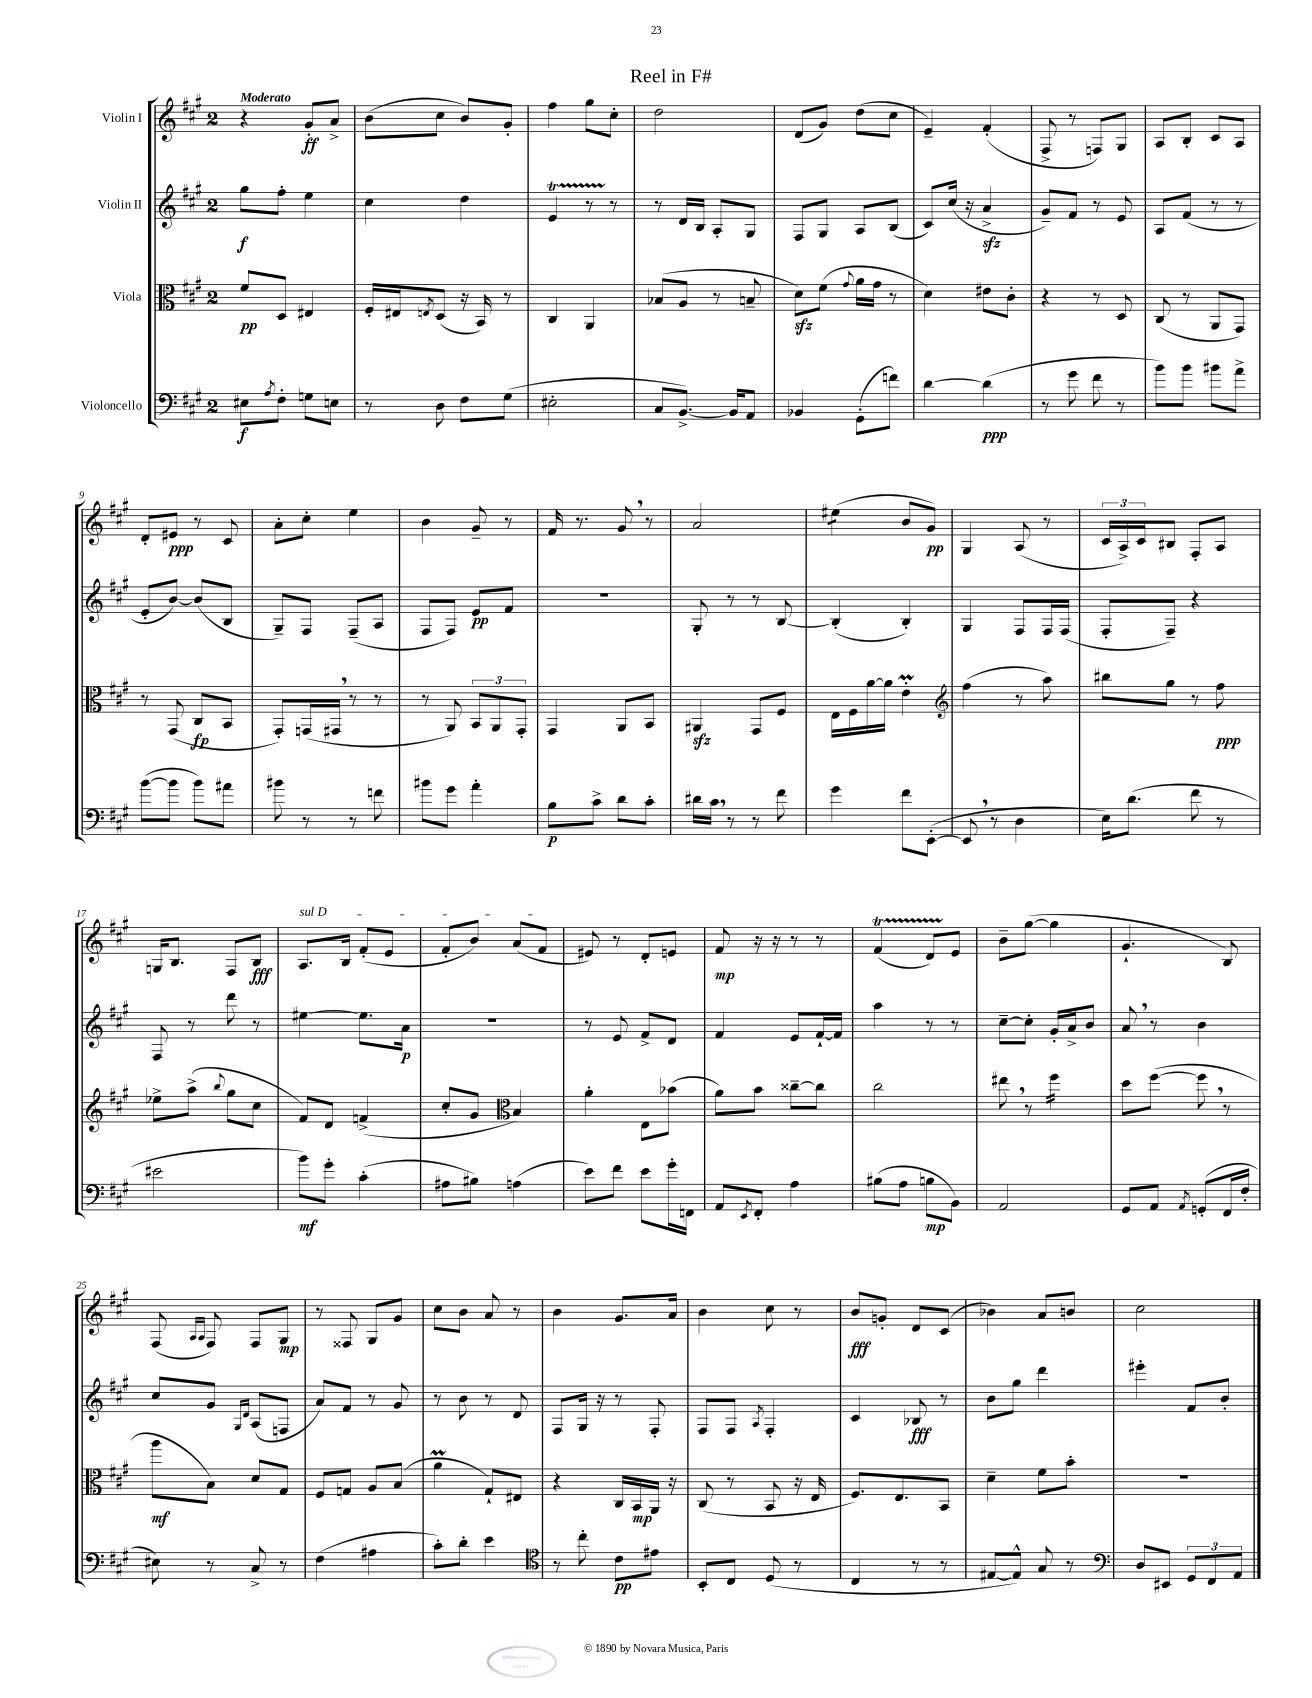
\header { title = "Reel in F#" }
<<
\new StaffGroup <<
\new Staff = "s0" \with { instrumentName = "Violin I" } {
    \clef treble \key a \major \once \override Staff.TimeSignature.style = #'single-digit \time 2/4 \tempo "Moderato"
    r4 gis'8-.\ff a'8-> |
    b'8( cis''8 b'8) gis'8-. |
    fis''4 gis''8 cis''8-. |
    d''2 |
    d'8( gis'8) d''8( cis''8 |
    e'4--) fis'4-.( |
    fis8-> r8 f8) gis8 |
    a8 b8-. cis'8 a8 |
    d'8-. eis'8\ppp r8 cis'8 |
    a'8-. cis''8-. e''4 |
    b'4 gis'8-- r8 |
    fis'16 r8. gis'8 \breathe r8 |
    a'2 |
    eis''4:8( b'8 gis'8\pp) |
    gis4 a8( r8 |
    \tuplet 3/2 { cis'16 a16->) cis'16 } bis8 fis8-. a8 |
    g16 b8. fis8 b8\fff |
    \once \override TextSpanner.bound-details.left.text = \markup { \italic "sul D" } a8.\startTextSpan b16 fis'8-.( e'8 |
    fis'8-. b'8) a'8( fis'8\stopTextSpan |
    eis'8) r8 d'8-. e'8 |
    fis'8\mp r16 r16 r8 r8 |
    fis'4\startTrillSpan( d'8) e'8\stopTrillSpan |
    b'8-- gis''8~( gis''4 |
    gis'4.-! b8) |
    fis8( \grace { a16 a16 } fis8) fis8 gis8\mp |
    r8 fisis8 gis8 gis'8 |
    cis''8 b'8 a'8 r8 |
    b'4 gis'8. a'16 |
    b'4 cis''8 r8 |
    b'8\fff g'8-. d'8 cis'8( |
    bes'4) a'8 b'8 |
    cis''2 \bar "|." |
}
\new Staff = "s1" \with { instrumentName = "Violin II" } {
    \clef treble \key a \major \once \override Staff.TimeSignature.style = #'single-digit \time 2/4
    gis''8\f fis''8-. e''4 |
    cis''4 d''4 |
    e'4\startTrillSpan r8 r8\stopTrillSpan |
    r8 d'16 b16 a8-. gis8 |
    fis8 gis8 a8 b8( |
    cis'8) cis''16( r16 a'4->\sfz |
    gis'8--) fis'8 r8 e'8 |
    a8 fis'8( r8 r8 |
    e'8-. b'8~) b'8( b8 |
    gis8--) fis8 fis8--( a8 |
    fis8 fis8) e'8\pp fis'8 |
    r2 |
    gis8-. r8 r8 b8~ |
    b4-.( b4-.) |
    gis4 fis8 fis16 fis16( |
    fis8-. fis8--) r4 |
    fis8 r8 d'''8 r8 |
    eis''4~ eis''8. a'16\p |
    R2 |
    r8 e'8 fis'8-> d'8 |
    fis'4 e'8 fis'16~-! fis'16 |
    a''4 r8 r8 |
    cis''8~-- cis''8-. gis'16-. a'16-> b'8 |
    a'8 \breathe r8 b'4 |
    cis''8 gis'8 \grace { gis16 d'16 } a8( f8 |
    a'8) fis'8 r8 gis'8 |
    r8 b'8 r8 d'8 |
    fis8 gis16 r16 r8 fis8-. |
    fis8 fis8 \acciaccatura { a8 } fis4-. |
    cis'4 bes8\fff r8 |
    b'8 gis''8 d'''4 |
    eis'''4-. fis'8 b'8-. \bar "|." |
}
\new Staff = "s2" \with { instrumentName = "Viola" } {
    \clef alto \key a \major \once \override Staff.TimeSignature.style = #'single-digit \time 2/4
    fis'8\pp d8 eis4 |
    fis16-. eis16 \acciaccatura { e8 } d8( r16 b,16) r8 |
    cis4 a,4 |
    bes8( a8 r8 b8-- |
    d'8\sfz) fis'8( \appoggiatura { gis'8 } a'16 gis'16 r8 |
    d'4) eis'8 cis'8-. |
    r4 r8 d8 |
    cis8( r8 a,8 gis,8) |
    r8 gis,8( cis8\fp b,8 |
    gis,8-.) g,16( gis,16 \breathe r8 r8 |
    r8 a,8) \tuplet 3/2 { b,8 a,8 gis,8-. } |
    gis,4 a,8 b,8 |
    ais,4\sfz gis,8 fis8 |
    e16 fis16 a'16~ a'16 e'4-.\prall |
    \clef treble fis''4( r8 a''8) |
    bis''8 gis''8 r8 fis''8\ppp |
    ees''8-> a''8->( \appoggiatura { b''8 } gis''8 cis''8 |
    fis'8) d'8 f'4->( |
    cis''8-. gis'8 \clef alto b4) |
    a'4-. e8 bes'8( |
    a'8) b'8 cisis''8~-- cisis''8 |
    cis''2 |
    eis''8 \breathe r8 fis''4:16 |
    d''8 fis''8~( fis''8 \breathe r8 |
    a''8\mf b8) d'8 gis8 |
    fis8 g8 a8 b8( |
    a'4\prall gis8-!) eis8 |
    r4 cis16 b,16\mp a,16 r16 |
    cis8( r8 b,8 r16 e16 |
    fis8.) e8. b,8 |
    d'4-- fis'8 b'8-. |
    r2 \bar "|." |
}
\new Staff = "s3" \with { instrumentName = "Violoncello" } {
    \clef bass \key a \major \once \override Staff.TimeSignature.style = #'single-digit \time 2/4
    eis8\f \acciaccatura { a8 } fis8-. g8 e8 |
    r8 d8 fis8 gis8( |
    eis2-. |
    cis8 b,8.~->) b,16 a,8 |
    bes,4 gis,8-.( f'8) |
    d'4~ d'4\ppp( |
    r8 gis'8 fis'8 r8 |
    b'8) b'8 bis'8 a'8-> |
    b'8~( b'8 b'8) ais'8 |
    bis'8 r8 r8 f'8 |
    bis'8 gis'8 a'4-. |
    b8\p cis'8-> d'8 cis'8-. |
    dis'16 cis'16 \breathe r8 r8 fis'8 |
    gis'4 fis'8 e,8~-.( |
    e,8 \breathe r8 d4 |
    e16) d'8.( fis'8 r8 |
    eis'2 |
    b'8\mf) gis'8-. cis'4-.( |
    ais8 bis8) a4( |
    e'8) fis'8 e'8 gis'16-. f,16 |
    a,8 \acciaccatura { e,8 } fis,8-. a4 |
    bis8( a8 b8\mp b,8) |
    a,2 |
    gis,8 a,8 \acciaccatura { a,8 } g,8-.( fis,16 fis16-. |
    eis8) r8 cis8-> r8 |
    fis4( ais4 |
    cis'8-.) d'8-. e'4 |
    \clef tenor r8 cis''8-. cis'8\pp eis'8 |
    b,8-. cis8 d8( r8 |
    cis4 r8 r8 |
    eis8~ eis8-^) gis8 r8 |
    \clef bass d8 eis,8 \tuplet 3/2 { gis,8 fis,8 a,8 } \bar "|." |
}
>>
>>
